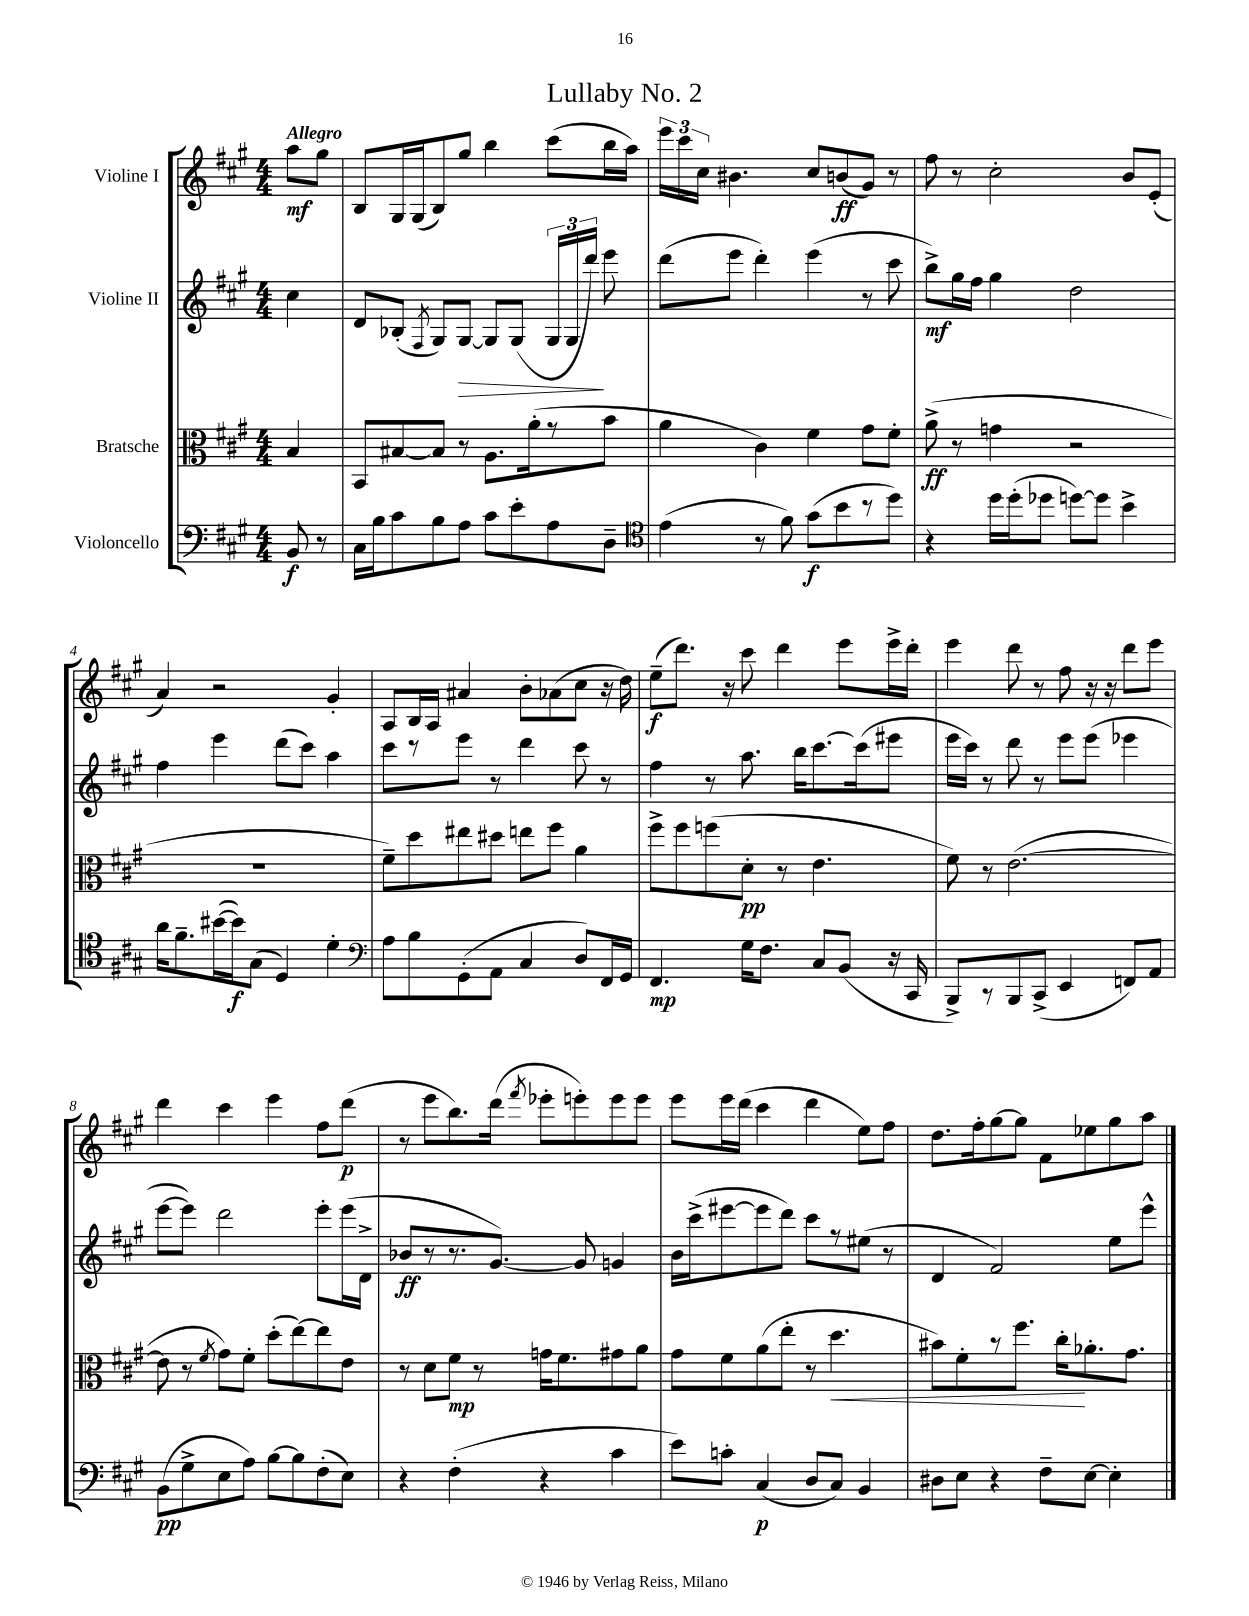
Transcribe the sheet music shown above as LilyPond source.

\header { title = "Lullaby No. 2" }
<<
\new StaffGroup <<
\new Staff = "s0" \with { instrumentName = "Violine I" } {
    \clef treble \key a \major \numericTimeSignature \time 4/4 \partial 4 \tempo "Allegro"
    \autoBeamOff a''8[\mf gis''8] |
    b8[ gis16 gis16( b8) gis''8] b''4 cis'''8[( b''16 a''16]) |
    \tuplet 3/2 { e'''16[ cis'''16 cis''16] } bis'4. cis''8[ b'8\ff( gis'8]) r8 |
    fis''8 r8 cis''2-. b'8[ e'8]-.( |
    a'4) r2 gis'4-. |
    a8[ b16 a16] ais'4 b'8[-. aes'8( cis''8] r16 d''16) |
    e''8[--\f( d'''8.]) r16 cis'''8 d'''4 e'''8[ e'''16-> d'''16]-. |
    e'''4 d'''8 r8 fis''8 r16 r16 d'''8[ e'''8] |
    d'''4 cis'''4 e'''4 fis''8[ d'''8]\p( |
    r8 e'''8[ b''8.) d'''16]( \acciaccatura { fis'''8 } ees'''8[-. e'''8-.) e'''8 e'''8] |
    e'''8[ e'''16 d'''16]( cis'''4 d'''4 e''8[) fis''8] |
    d''8.[ fis''16-. gis''8~ gis''8] fis'8[ ees''8 gis''8 a''8] \bar "|." |
}
\new Staff = "s1" \with { instrumentName = "Violine II" } {
    \clef treble \key a \major \numericTimeSignature \time 4/4 \partial 4
    \autoBeamOff cis''4 |
    d'8[ bes8]-.( \acciaccatura { fis8 } gis8[) gis8]~\> gis8[ gis8]( \tuplet 3/2 { gis16[ gis16 d'''16]\!) } e'''8 |
    d'''8[( e'''8] d'''4-.) e'''4( r8 cis'''8 |
    b''8[->\mf) gis''16 fis''16] gis''4 d''2 |
    fis''4 e'''4 d'''8[( cis'''8]) a''4 |
    cis'''8[ r8 e'''8] r8 d'''4 cis'''8 r8 |
    fis''4 r8 a''8. b''16[ cis'''8.~ cis'''16( eis'''8] |
    e'''16[ cis'''16]) r8 d'''8 r8 e'''8[ e'''8]( ees'''4 |
    e'''8[~ e'''8]) d'''2 e'''8[-. e'''16( d'16]-> |
    bes'8[\ff r8 r8. gis'8.]~) gis'8 g'4 |
    b'16[ cis'''16->( eis'''8~ eis'''8 d'''8]) cis'''8[ r8 eis''8]( r8 |
    d'4 fis'2) e''8[ e'''8]-^ \bar "|." |
}
\new Staff = "s2" \with { instrumentName = "Bratsche" } {
    \clef alto \key a \major \numericTimeSignature \time 4/4 \partial 4
    \autoBeamOff b4 |
    b,8[ bis8~ bis8] r8 a8.[ a'16-.( r8 b'8] |
    a'4 cis'4) fis'4 gis'8[ fis'8]-. |
    a'8->\ff( r8 g'4 r2 |
    R1 |
    fis'8[--) d''8 eis''8 dis''8] e''8[ fis''8] a'4 |
    fis''8[-> fis''8 f''8( d'8]-.\pp r8 e'4. |
    fis'8) r8 e'2.~( |
    e'8 r8 \acciaccatura { fis'8 } gis'8[) fis'8]-. d''8[-.( e''8~) e''8 e'8] |
    r8 d'8[ fis'8]\mp r8 g'16[ fis'8. gis'8 a'8] |
    gis'8[ fis'8 a'8( e''8]-. r8 d''4.\< |
    bis'8[) fis'8-. r8 fis''8.] cis''16[-.\! aes'8.-. gis'8.] \bar "|." |
}
\new Staff = "s3" \with { instrumentName = "Violoncello" } {
    \clef bass \key a \major \numericTimeSignature \time 4/4 \partial 4
    \autoBeamOff b,8\f r8 |
    cis16[ b16 cis'8 b8 a8] cis'8[ e'8-. a8 d8]-- |
    \clef tenor e'4( r8 fis'8) gis'8[\f( b'8 r8 d''8]) |
    r4 d''16[ d''16-.( des''8] d''8[~) d''8] b'4-> |
    a'16[ fis'8.-- bis'16~( bis'16\f) gis8]( d4) d'4-. |
    \clef bass a8[ b8 gis,8-.( a,8] cis4 d8[) fis,16 gis,16] |
    fis,4.\mp gis16[ fis8.] cis8[ b,8]( r16 cis,16 |
    b,,8[->) r8 b,,8 cis,8]->( e,4 f,8[) a,8] |
    b,8[\pp( gis8-> e8 a8]) b8[~ b8 fis8-.( e8]) |
    r4 fis4-.( r4 cis'4 |
    e'8[) c'8]-. cis4\p( d8[ cis8]) b,4 |
    dis8[ e8] r4 fis8[-- e8]~ e4-. \bar "|." |
}
>>
>>
